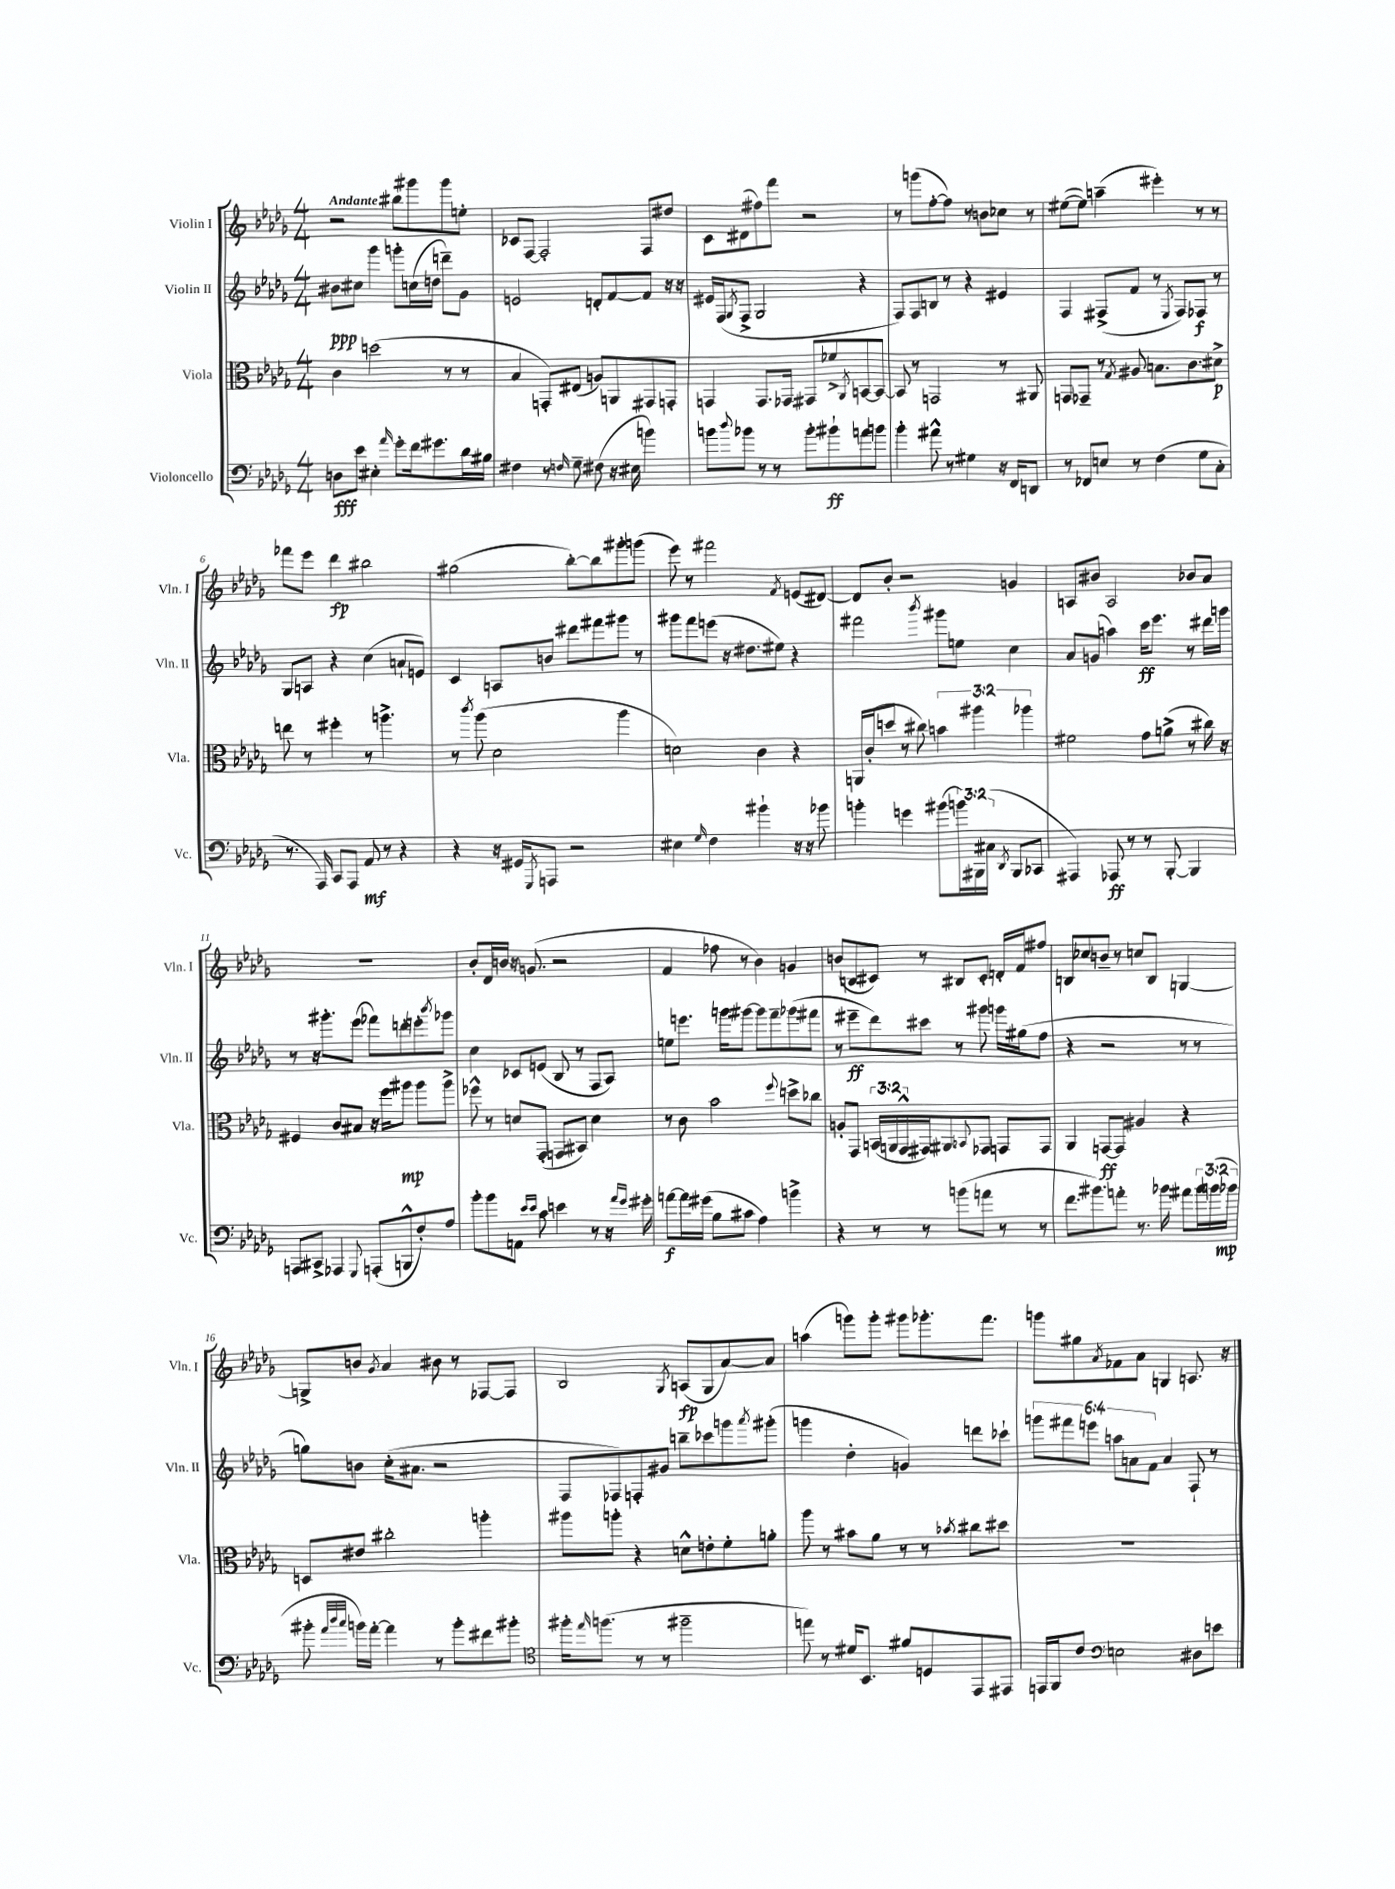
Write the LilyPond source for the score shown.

<<
\new StaffGroup <<
\new Staff = "s0" \with { instrumentName = "Violin I" shortInstrumentName = "Vln. I" } {
    \clef treble \key des \major \numericTimeSignature \time 4/4 \tempo "Andante"
    r2 bis''8 gis'''8 gis'''8 e''8-. |
    ces'8 f8~ f2-. f8 dis''8 |
    c'8 dis'8( fis''8) f'''8 r2 |
    r8 g'''8( f''8~-. f''8) r8 b'8 ces''8 r8 |
    eis''8~( eis''8) a''4--( eis'''4-.) r8 r8 |
    fes'''8 ees'''8 des'''4\fp bis''2 |
    gis''2( bes''8~-.) bes''8 gis'''8-. g'''8( |
    ees'''8) r8 fis'''2 \acciaccatura { f'8 } e'8( dis'8~) |
    dis'8 bes'8-. r2 g'4 |
    a8 bis'8 a2 bes'8 aes'8 |
    R1 |
    bes'8-. des'16 b'16 r16 g'8.( r2 |
    f'4 fes''8 r8 bes'4) g'4 |
    b'8( b8 cis'8) r8 bis8 cis'8-. d'16-. f'16 fis''8 |
    b8 ces''8 b'8-- r8 c''8 b8 g4~ |
    g8-> b'8 \acciaccatura { ges'8 } aes'4 bis'8 r8 fes8~ fes8 |
    bes2 \acciaccatura { ges8 } a8\fp( ges8 aes'8~) aes'8 |
    a''4( g'''8) g'''8-. gis'''8 ges'''8.-. f'''8. |
    g'''8 gis''8 \acciaccatura { aes'8 } fes'8 aes'8 g4 a8. r16 \bar "|." |
}
\new Staff = "s1" \with { instrumentName = "Violin II" shortInstrumentName = "Vln. II" } {
    \clef treble \key des \major \numericTimeSignature \time 4/4 \override Staff.TupletNumber.text = #tuplet-number::calc-fraction-text
    bis'8\ppp cis''8 ges'''4 g'''8-. c''16( d''16 d'''8--) ges'8 |
    e'2 d'8-. f'8~ f'8 r16 r16 |
    eis'16 f16( \acciaccatura { ges8 } f8-> ges2 r4 |
    f8) f8 b8 r8 r4 eis'4 |
    f4 fis8->( f'8 r8 \acciaccatura { ees8 } fis8) fes8\f r8 |
    ges8 a8 r4 c''4( a'8-! e'8) |
    c'4 a8 b'8 dis'''8 fis'''8 gis'''8 r8 |
    gis'''8 f'''8 e'''8( r16 dis''8. eis''8) r4 |
    fis'''2 \acciaccatura { bes'''8 } gis'''8 e''8 c''4 |
    aes'8 g'8( a''4) c'''16\ff ees'''8. r8 dis'''16 g'''16 |
    r8 r16 gis'''8.-. ees'''8( fes'''8) d'''8-. e'''8-. \acciaccatura { bes'''8 } ges'''8 |
    c''4 ces'8 e'8( bes8 r8 f8 aes8) |
    e''8 e'''8. g'''16 gis'''8~ gis'''8 f'''8-- ges'''8( fis'''8 |
    r8 eis'''8--\ff des'''8) cis'''8 r8 gis'''8 g'''16 gis''16( f''8 |
    r4 r2 r8 r8 |
    g''8) b'8 c''16-.( ais'8. r2 |
    f8 fes8) f8-. gis'8 b''8-- ces'''8 g'''8 \acciaccatura { aes'''8 } gis'''8-.( |
    g'''4 des''4-. g'4) d'''8 ces'''8-! |
    \tuplet 6/4 { g'''8 fis'''8 e'''8 a''8 a'8 f'8 } a'4 f8-! r8 \bar "|." |
}
\new Staff = "s2" \with { instrumentName = "Viola" shortInstrumentName = "Vla." } {
    \clef alto \key des \major \numericTimeSignature \time 4/4 \override Staff.TupletNumber.text = #tuplet-number::calc-fraction-text
    c'4 d''2( r8 r8 |
    bes4 g,8-.) eis8( a8) a,8 gis,8 g,8-. |
    g,4 g,8. ges,16 gis,8 fes'8-> \acciaccatura { aes,8 } b,8~ b,8~ |
    b,8 r8 g,2 r8 ais,8 |
    g,8 ges,8-- r8 \acciaccatura { ges8 } ais8 b8. c'8. dis'8->\p |
    e''8 r8 fis''4-. r8 a''4.-> |
    r8 \acciaccatura { c'''8 } aes''8( des'2 aes''4 |
    d'2) c'4 r4 |
    a,16 c'16-.( d''8 r8 cis''8) \tuplet 3/2 { b'4 ais''4 aes''4 } |
    fis'2 ges'8 a'8->( r8 cis''16) r16 |
    fis4 c'8 bis8 r16 f''16 ais''8\mp ais''8 ais''8-> |
    fes''8-^ r8 d'8 ges,8-.( g,8 bis,8) d'4 |
    r8 c'8 bes'2 \appoggiatura { f''8 } d''8-> ces''8 |
    a8-. ges,8 \tuplet 3/2 { b,16( a,16 ges,16-^ } gis,16) ais,8. \appoggiatura { bes,8 } ges,8 g,8 g,8 |
    aes,4 g,8~\ff g,8 ais4 r4 |
    d8 eis'8 cis''2-. a''4-. |
    ais''8 a''8-. r4 d'8-^ e'8-. f'8-. a'8-. |
    aes''8 r8 bis'8 aes'8 r8 r8 \acciaccatura { bes'8 } cis''8 dis''8 |
    R1 \bar "|." |
}
\new Staff = "s3" \with { instrumentName = "Violoncello" shortInstrumentName = "Vc." } {
    \clef bass \key des \major \numericTimeSignature \time 4/4 \override Staff.TupletNumber.text = #tuplet-number::calc-fraction-text
    d8\fff ees'8 eis4-. \grace { aes'16 } ges'8-. f'16 gis'8. des'16 bis16 |
    fis4 r8 \grace { f16 } ges8-- fis8( r16 eis16 b'4) |
    b'8 \appoggiatura { des''8 } bes'8 r8 r8 bes'8-. bis'8-!\ff a'8 b'8 |
    bes'4-. ais'8-^ r8 gis4 r16 f,16 d,8 |
    r8 fes,8 e8 r8 f4( ges8 c8-. |
    r8. aes,,16) c,8 aes,,8 aes,8\mf r8 r4 |
    r4 r16 gis,16 \acciaccatura { ges,,8 } a,,8 r2 |
    eis4 \grace { ges16 } f4 bis'4-! r16 r16 bes'8 |
    b'4-. g'4 bis'8( \tuplet 3/2 { b'16) bis,,16 cis16( } \acciaccatura { des,8 } bis,,8 ces,8 |
    ais,,4) aes,,8\ff r8 r8 bes,,8~-. bes,,4 |
    a,,8 cis,8-> aes,,4 \appoggiatura { ges,,8 } a,,8-.( b,,8-^ f8-.) aes8 |
    bes'8-. bes'8 a,8 \grace { ees'16 ees'16 } c'8 e'4 r8 r16 \grace { aes'16 ges'16 } gis'16-. |
    a'8~\f a'16 gis'16( bes8 cis'8 aes4) b'4-> |
    r4 r8 r8 b'8( a'8 r8 r8 |
    f'8. bis'8.) a'8-. r8. bes'16 ais'8 \tuplet 3/2 { bes'16 b'16( bes'16\mp } |
    bis'8-. \grace { aes'32 des''32 c''32 } b'16) aes'16~-. aes'4 r8 b'8-. fis'8 bis'8-. |
    \clef tenor fis''16-. \grace { ees''16 } f''8.( r8 r8 fis''2-- |
    e''8) r8 dis'16 bes,8. fis'8 d8 ees,8 eis,8 |
    e,16 f,16 c'8 \clef bass e2 dis8 e'8 \bar "|." |
}
>>
>>
